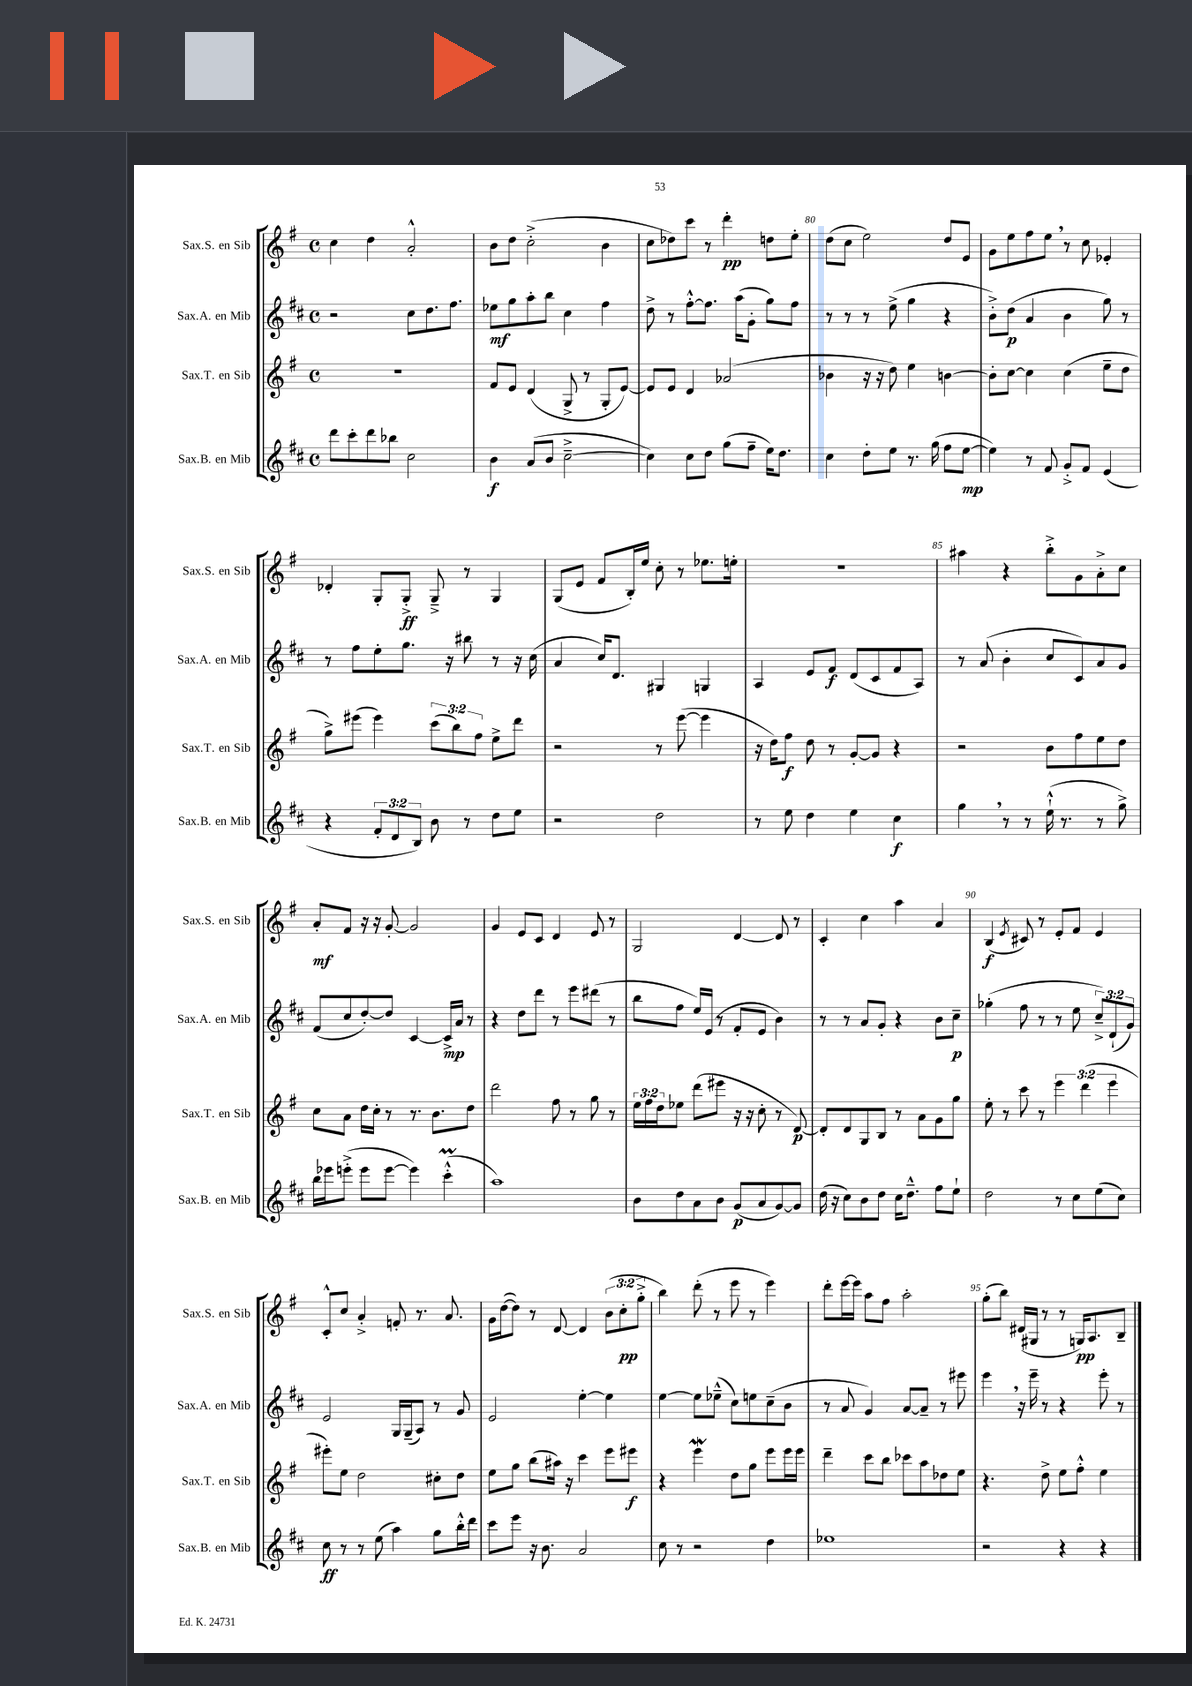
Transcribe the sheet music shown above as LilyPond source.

<<
\new StaffGroup <<
\new Staff = "s0" \with { instrumentName = "Sax.S. en Sib" shortInstrumentName = "Sax.S. en Sib" } {
    \clef treble \key g \major \defaultTimeSignature \time 4/4 \override Staff.TupletNumber.text = #tuplet-number::calc-fraction-text
    c''4 d''4 a'2-.-^ |
    b'8 d''8 c''2-.->( b'4 |
    c''8 des''8) c'''8 r8 d'''4-.\pp d''8 e''8-. |
    d''8( c''8 e''2) d''8 e'8 |
    g'8 e''8 fis''8 e''8 \breathe r8 c''8 ees'4-. |
    des'4-. g8-. g8-.->\ff g8---> r8 g4 |
    g8( e'8 fis'8 b16-.) e''16 c''8-. r8 ees''8. e''16-. |
    r1 |
    ais''4 r4 b''8-.-> g'8 a'8-.-> c''8 |
    a'8-.\mf fis'8 r16 r16 g'8~-. g'2 |
    g'4 e'8 c'8 d'4 e'8 r8 |
    g2 d'4~ d'8 r8 |
    c'4-. c''4 a''4 a'4 |
    b4\f( \acciaccatura { e'8 } cis'8) r8 e'8-. fis'8 e'4 |
    c'8-.-^ c''8 a'4-.-> f'8-. r8. a'8. |
    g'16 d''16~( d''8) r8 d'8~ d'4 \tuplet 3/2 { b'8( c''8-.\pp g''8-.-> } |
    b''4) d'''8-.( r8 e'''8 r8 e'''4) |
    d'''8-. e'''16~ e'''16 a''8 fis''8 a''2-. |
    g''8-.( b''8) dis'16( gis16 r8 r8 g16\pp) a8. b8-- \bar "|." |
}
\new Staff = "s1" \with { instrumentName = "Sax.A. en Mib" shortInstrumentName = "Sax.A. en Mib" } {
    \clef treble \key d \major \defaultTimeSignature \time 4/4 \override Staff.TupletNumber.text = #tuplet-number::calc-fraction-text
    r2 cis''8 d''8. fis''8. |
    ees''8\mf g''8 a''8-. b''8 cis''4 fis''4 |
    d''8-> r8 fis''8~-.-^ fis''8. a''16( g'8-. g''8) fis''8 |
    r8 r8 r8 e''8->( g''4 r4 |
    b'8-.->) d''8\p( a'4 b'4 g''8) r8 |
    r8 fis''8 e''8-. g''8. r16 bis''8 r8 r16 cis''16( |
    a'4 cis''16) d'8. gis4 g4 |
    a4 e'8 fis'8\f d'8( cis'8 fis'8 a8) |
    r8 a'8( b'4-. cis''8 cis'8) a'8 g'8 |
    fis'8( cis''8 d''8~-.) d''8 cis'4~ cis'16->\mp a'16 r8 |
    r4 d''8 d'''8 r8 e'''8 dis'''8( r8 |
    b''8 fis''8 e''16) e'16( r8 fis'8-. e'8 b'4) |
    r8 r8 a'8 g'8-. r4 b'8 cis''8--\p |
    ges''4-.( fis''8 r8 r8 e''8 \tuplet 3/2 { cis''8--->) d'8-!( g'8) } |
    e'2 g16 g16--( a8) r8 g'8 |
    e'2 e''4~-. e''4 |
    e''4~ e''8 ees''8---^( cis''8) e''8 cis''8--( b'8 |
    r8 a'8 g'4) a'8~ a'8-- r8 eis'''8 |
    e'''4 \breathe r16 e'''16-- r8 r4 e'''8-. r8 \bar "|." |
}
\new Staff = "s2" \with { instrumentName = "Sax.T. en Sib" shortInstrumentName = "Sax.T. en Sib" } {
    \clef treble \key g \major \defaultTimeSignature \time 4/4 \override Staff.TupletNumber.text = #tuplet-number::calc-fraction-text
    R1 |
    fis'8 e'8 d'4( g8-> r8 g8-. e'8~) |
    e'8 e'8 d'4 aes'2( |
    bes'4 r16 r16 d''8) e''4 b'4~ |
    b'8-. c''8~ c''4 c''4( e''8-- d''8 |
    g''8->) eis'''8( eis'''4) \tuplet 3/2 { c'''8( b''8) fis''8 } e''8-> d'''8 |
    r2 r8 e'''8~( e'''4 |
    r16 d''16) fis''8\f d''8 r8 g'8~-. g'8 r4 |
    r2 b'8 fis''8 e''8 d''8 |
    c''8 a'8 d''16 c''16-. r8 r8. b'8. d''8 |
    d'''2 fis''8 r8 g''8 r8 |
    \tuplet 3/2 { e''16 fis''16 d''16 } ees''8 d'''8( eis'''8 r16 r16 c''8-. r8 d'8~\p) |
    d'8-. d'8 g8 b8 r8 a'8 g'8 g''8 |
    e''8-. r8 c'''8 r8 \tuplet 3/2 { e'''4 d'''4( e'''4 } |
    eis'''8-.) e''8 d''2 cis''8-. d''8 |
    e''8 g''8 b''8( ais''16) r16 c'''4 e'''8 eis'''8\f |
    r4 e'''4\mordent d''8 g''8 e'''8 e'''16 e'''16 |
    d'''4-- c'''8 b''8 ces'''8 a''8 des''8 e''8 |
    r4. d''8-> e''8 fis''8-.-^ e''4 \bar "|." |
}
\new Staff = "s3" \with { instrumentName = "Sax.B. en Mib" shortInstrumentName = "Sax.B. en Mib" } {
    \clef treble \key d \major \defaultTimeSignature \time 4/4 \override Staff.TupletNumber.text = #tuplet-number::calc-fraction-text
    d'''8 cis'''8-. d'''8 bes''8 cis''2 |
    b'4\f a'8( b'8 cis''2~---> |
    cis''4) cis''8 d''8 g''8( fis''8-- e''16) d''8. |
    cis''4 d''8-. e''8 r8. g''16( fis''8 e''8~\mp |
    e''4) r8 fis'8 g'8-.-> fis'8 e'4( |
    r4 \tuplet 3/2 { fis'8-. d'8 b8) } b'8 r8 d''8 e''8 |
    r2 d''2 |
    r8 e''8 d''4 e''4 cis''4\f |
    g''4 \breathe r8 r8 e''16-!-^( r8. r8 g''8->) |
    b''16 ees'''16 e'''8-.->( e'''8 e'''8~ e'''4) cis'''4-.-^\prall( |
    a''1) |
    b'8 d''8 a'8 b'8 g'8\p( a'8 g'8~) g'8 |
    d''16( r16 cis''8) b'8 d''8 cis''16 d''8.---^ fis''8 e''8-! |
    d''2 r8 cis''8 e''8( cis''8) |
    cis''8\ff r8 r8 e''8( a''4) g''8 b''16-.-^ d'''16 |
    cis'''8 e'''8 r16 b'8. a'2 |
    cis''8 r8 r2 d''4 |
    ees''1 |
    r2 r4 r4 \bar "|." |
}
>>
>>
\layout { \context { \Score currentBarNumber = #77 \override BarNumber.break-visibility = ##(#f #t #t) barNumberVisibility = #(every-nth-bar-number-visible 5) } }
